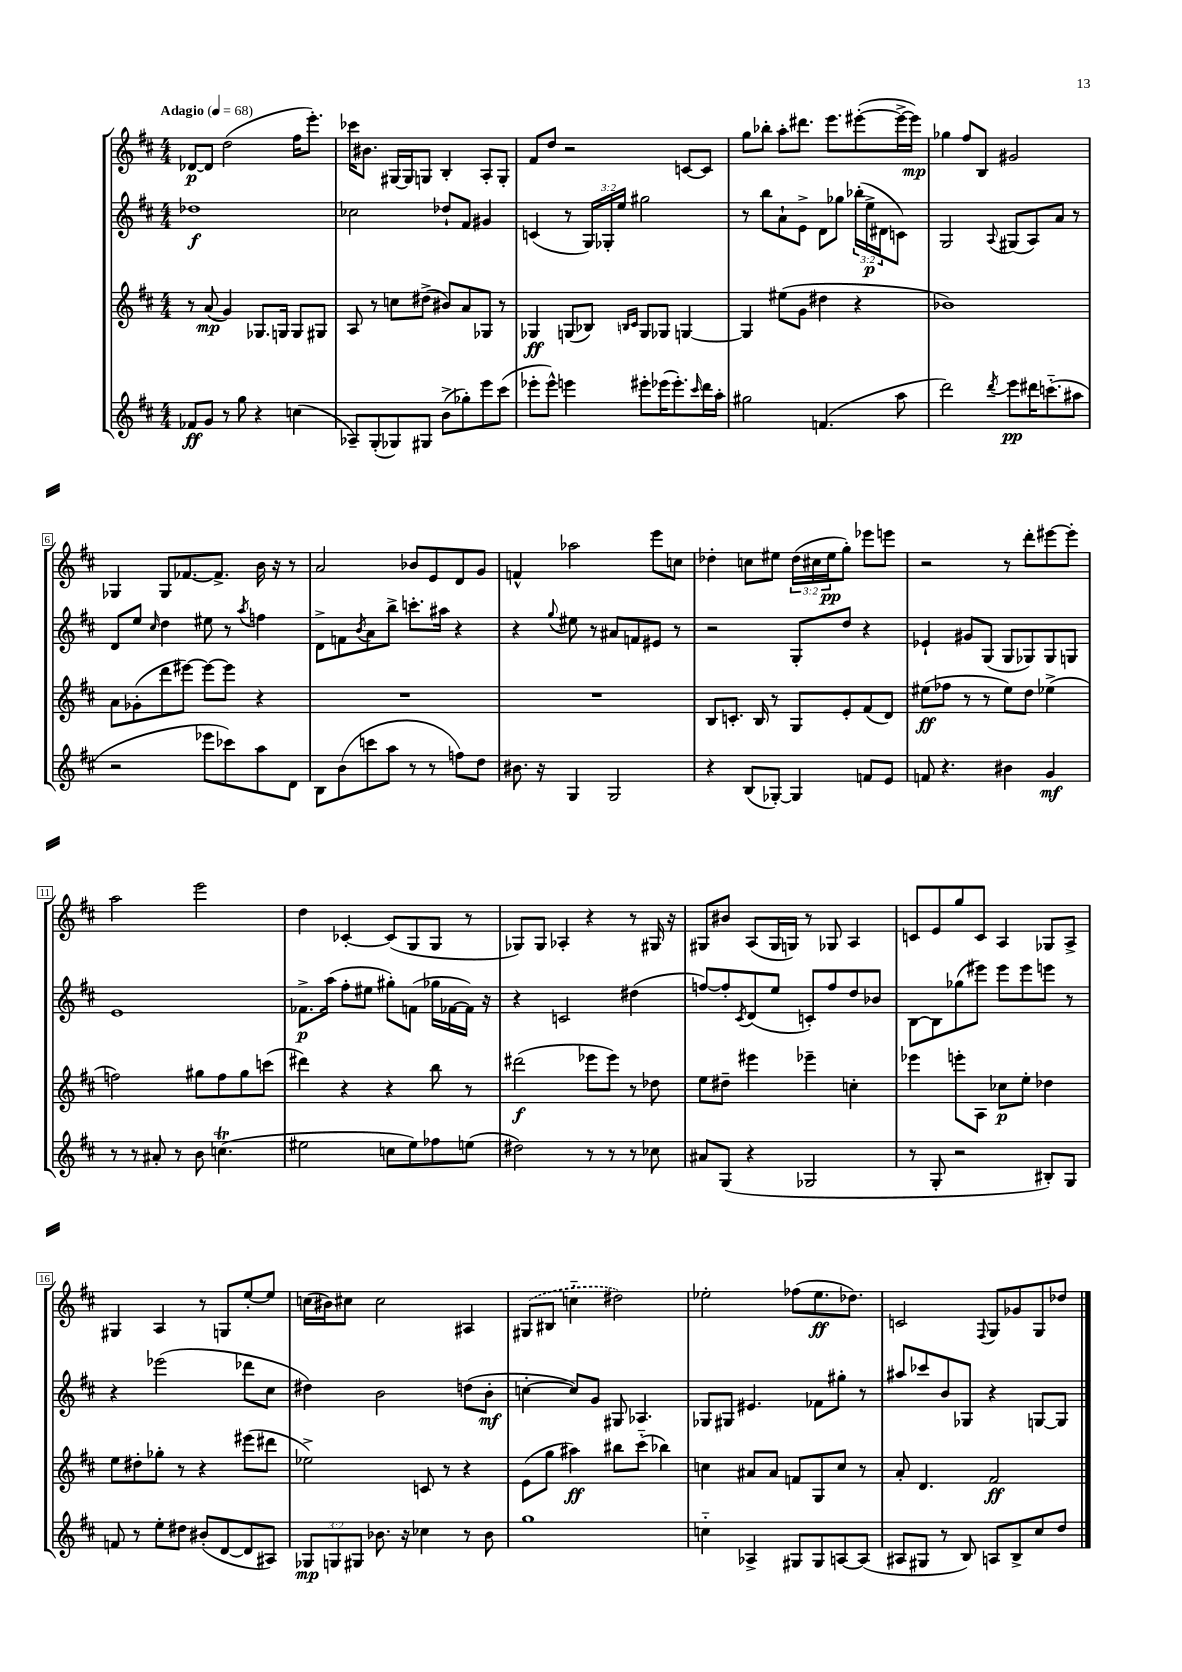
<<
\new StaffGroup <<
\new Staff = "s0" {
    \clef treble \key d \major \numericTimeSignature \time 4/4 \override Staff.TupletNumber.text = #tuplet-number::calc-fraction-text \tempo "Adagio" 4 = 68
    des'8~\p des'8 d''2( fis''16 e'''8.-.) |
    ces'''16 bis'8. gis16~ gis16 g8 b4-. a8-. g8-. |
    fis'8 d''8 r2 c'8~ c'8 |
    g''8 bes''8-. a''8-. dis'''8. e'''8. eis'''8~-.( eis'''16~-> eis'''16\mp) |
    ges''4 fis''8 b8 gis'2 |
    ges4 ges8 fes'8.~ fes'8.-> b'16 r16 r8 |
    a'2 bes'8 e'8 d'8 g'8 |
    f'4-^ aes''2 e'''8 c''8 |
    des''4-. c''8 eis''8 \tuplet 3/2 { des''16( cis''16 eis''16\pp } g''8-.) ees'''8 e'''8 |
    r2 r8 d'''8-. eis'''8~ eis'''8-. |
    a''2 e'''2 |
    d''4 ces'4~-. ces'8( g8 g8 r8 |
    ges8) ges8 aes4-. r4 r8 gis16 r16 |
    gis8 bis'8 a8( gis16 g16) r8 ges8 a4 |
    c'8 e'8 g''8 c'8 a4 ges8 a8-> |
    gis4 a4 r8 g8 e''8~-. e''8 |
    c''16( bis'16) cis''8 cis''2 ais4 |
    \once \slurDashed gis8( bis8 c''4-_ dis''2) |
    ees''2-. fes''8( ees''8.\ff des''8.) |
    c'2 \appoggiatura { fis8 } g8 ges'8 g8 des''8 \bar "|." |
}
\new Staff = "s1" {
    \clef treble \key d \major \numericTimeSignature \time 4/4 \override Staff.TupletNumber.text = #tuplet-number::calc-fraction-text
    des''1\f |
    ces''2 des''8-! fis'8 gis'4 |
    c'4( r8 \tuplet 3/2 { g16) ges16-. e''16 } gis''2 |
    r8 b''8 a'8-! e'8-> d'8 ges''8 \tuplet 3/2 { bes''16-.( e''16->\p dis'16 } c'8) |
    g2 \appoggiatura { a8 } gis8( a8) a'8 r8 |
    d'8 e''8 \grace { cis''16 } d''4 eis''8 r8 \acciaccatura { a''8 } f''4 |
    d'8-> f'8 \acciaccatura { b'8 } a'8 b''8-> c'''8.-. ais''16 r4 |
    r4 \appoggiatura { g''8 } eis''8 r8 ais'8 f'8 eis'8 r8 |
    r2 g8-. d''8 r4 |
    ees'4-! gis'8 g8( g8 ges8) ges8 g8 |
    e'1 |
    fes'8.->\p a''16( fis''8-. eis''8 gis''8-.) f'8( ges''16 fes'16~ fes'16) r16 |
    r4 c'2 dis''4( |
    f''8~) f''8-. \acciaccatura { cis'8 } d'8( e''8 c'8-.) f''8 d''8 bes'8 |
    b8~ b8 ges''8( eis'''8) eis'''8 eis'''8 e'''8 r8 |
    r4 ees'''2( des'''8 cis''8 |
    dis''4) b'2 d''8( b'8-.\mf |
    c''4~-. c''8) g'8 gis8 aes4. |
    ges8 gis8 eis'4. fes'8 gis''8-. r8 |
    ais''8 ces'''8 b'8 ges8 r4 g8~ g8 \bar "|." |
}
\new Staff = "s2" {
    \clef treble \key d \major \numericTimeSignature \time 4/4
    r8 a'8\mp( g'4) ges8. g16 g8 gis8 |
    a8 r8 c''8 dis''8->( bis'8) a'8 ges8 r8 |
    ges4\ff g8( bes8) \grace { b16 cis'16 } g8 ges8 g4~ |
    g4 eis''8( g'8 dis''4 r4 |
    bes'1) |
    a'8 ges'8-.( d'''8 eis'''8~) eis'''8~ eis'''8 r4 |
    R1 |
    R1 |
    b8 c'8.-. b16 r8 g8 e'8-. fis'8( d'8) |
    eis''8\ff( fes''8 r8 r8 eis''8) d''8 ees''4->( |
    f''2) gis''8 f''8 gis''8 c'''8( |
    dis'''4) r4 r4 b''8 r8 |
    dis'''2\f( ees'''8 ees'''8) r8 des''8 |
    e''8 dis''8-- eis'''4 ees'''4-- c''4-. |
    ees'''4 e'''8-. a8 ces''8\p e''8-. des''4 |
    e''8 dis''8-. ges''8-. r8 r4 eis'''8( dis'''8 |
    ees''2->) c'8 r8 r4 |
    e'8( g''8 ais''4\ff) bis''8 cis'''8-_( bes''4) |
    c''4 ais'8 ais'8 f'8 g8 c''8 r8 |
    a'8-. d'4. fis'2\ff \bar "|." |
}
\new Staff = "s3" {
    \clef treble \key d \major \numericTimeSignature \time 4/4 \override Staff.TupletNumber.text = #tuplet-number::calc-fraction-text
    fes'8\ff g'8 r8 g''8 r4 c''4( |
    aes8--) g8-.( ges8) gis8 b'8->( ges''8-.) e'''8 cis'''8( |
    ees'''8-. ees'''8-^) e'''4 eis'''8-. ees'''16( ees'''8.-.) \grace { cis'''16 } d'''16 a''16-. |
    gis''2 f'4.( a''8 |
    d'''2) \acciaccatura { d'''8 } e'''8\pp dis'''16 c'''8.-_( ais''8 |
    r2 ees'''8 ces'''8) a''8 d'8 |
    b8 b'8( c'''8 a''8 r8 r8 f''8) d''8 |
    bis'8. r16 g4 g2 |
    r4 b8( ges8~-.) ges4 f'8 e'8 |
    f'8 r4. bis'4 g'4\mf |
    r8 r8 ais'8-. r8 b'8 c''4.\trill( |
    eis''2 c''8 eis''8) fes''8 e''8( |
    dis''2) r8 r8 r8 ces''8 |
    ais'8 g8( r4 ges2 |
    r8 g8-. r2 bis8-.) g8 |
    f'8 r8 e''8-. dis''8 bis'8-.( d'8~ d'8 ais8) |
    \tuplet 3/2 { ges8\mp g8 gis8 } bes'8. r16 ces''4 r8 bes'8 |
    g''1 |
    c''4-_ aes4-> gis8 gis8 a8~ a8( |
    ais8 gis8 r8 b8) a8 b8-> cis''8 d''8 \bar "|." |
}
>>
>>
\layout { \context { \Score \override BarNumber.stencil = #(make-stencil-boxer 0.1 0.3 ly:text-interface::print) } }
